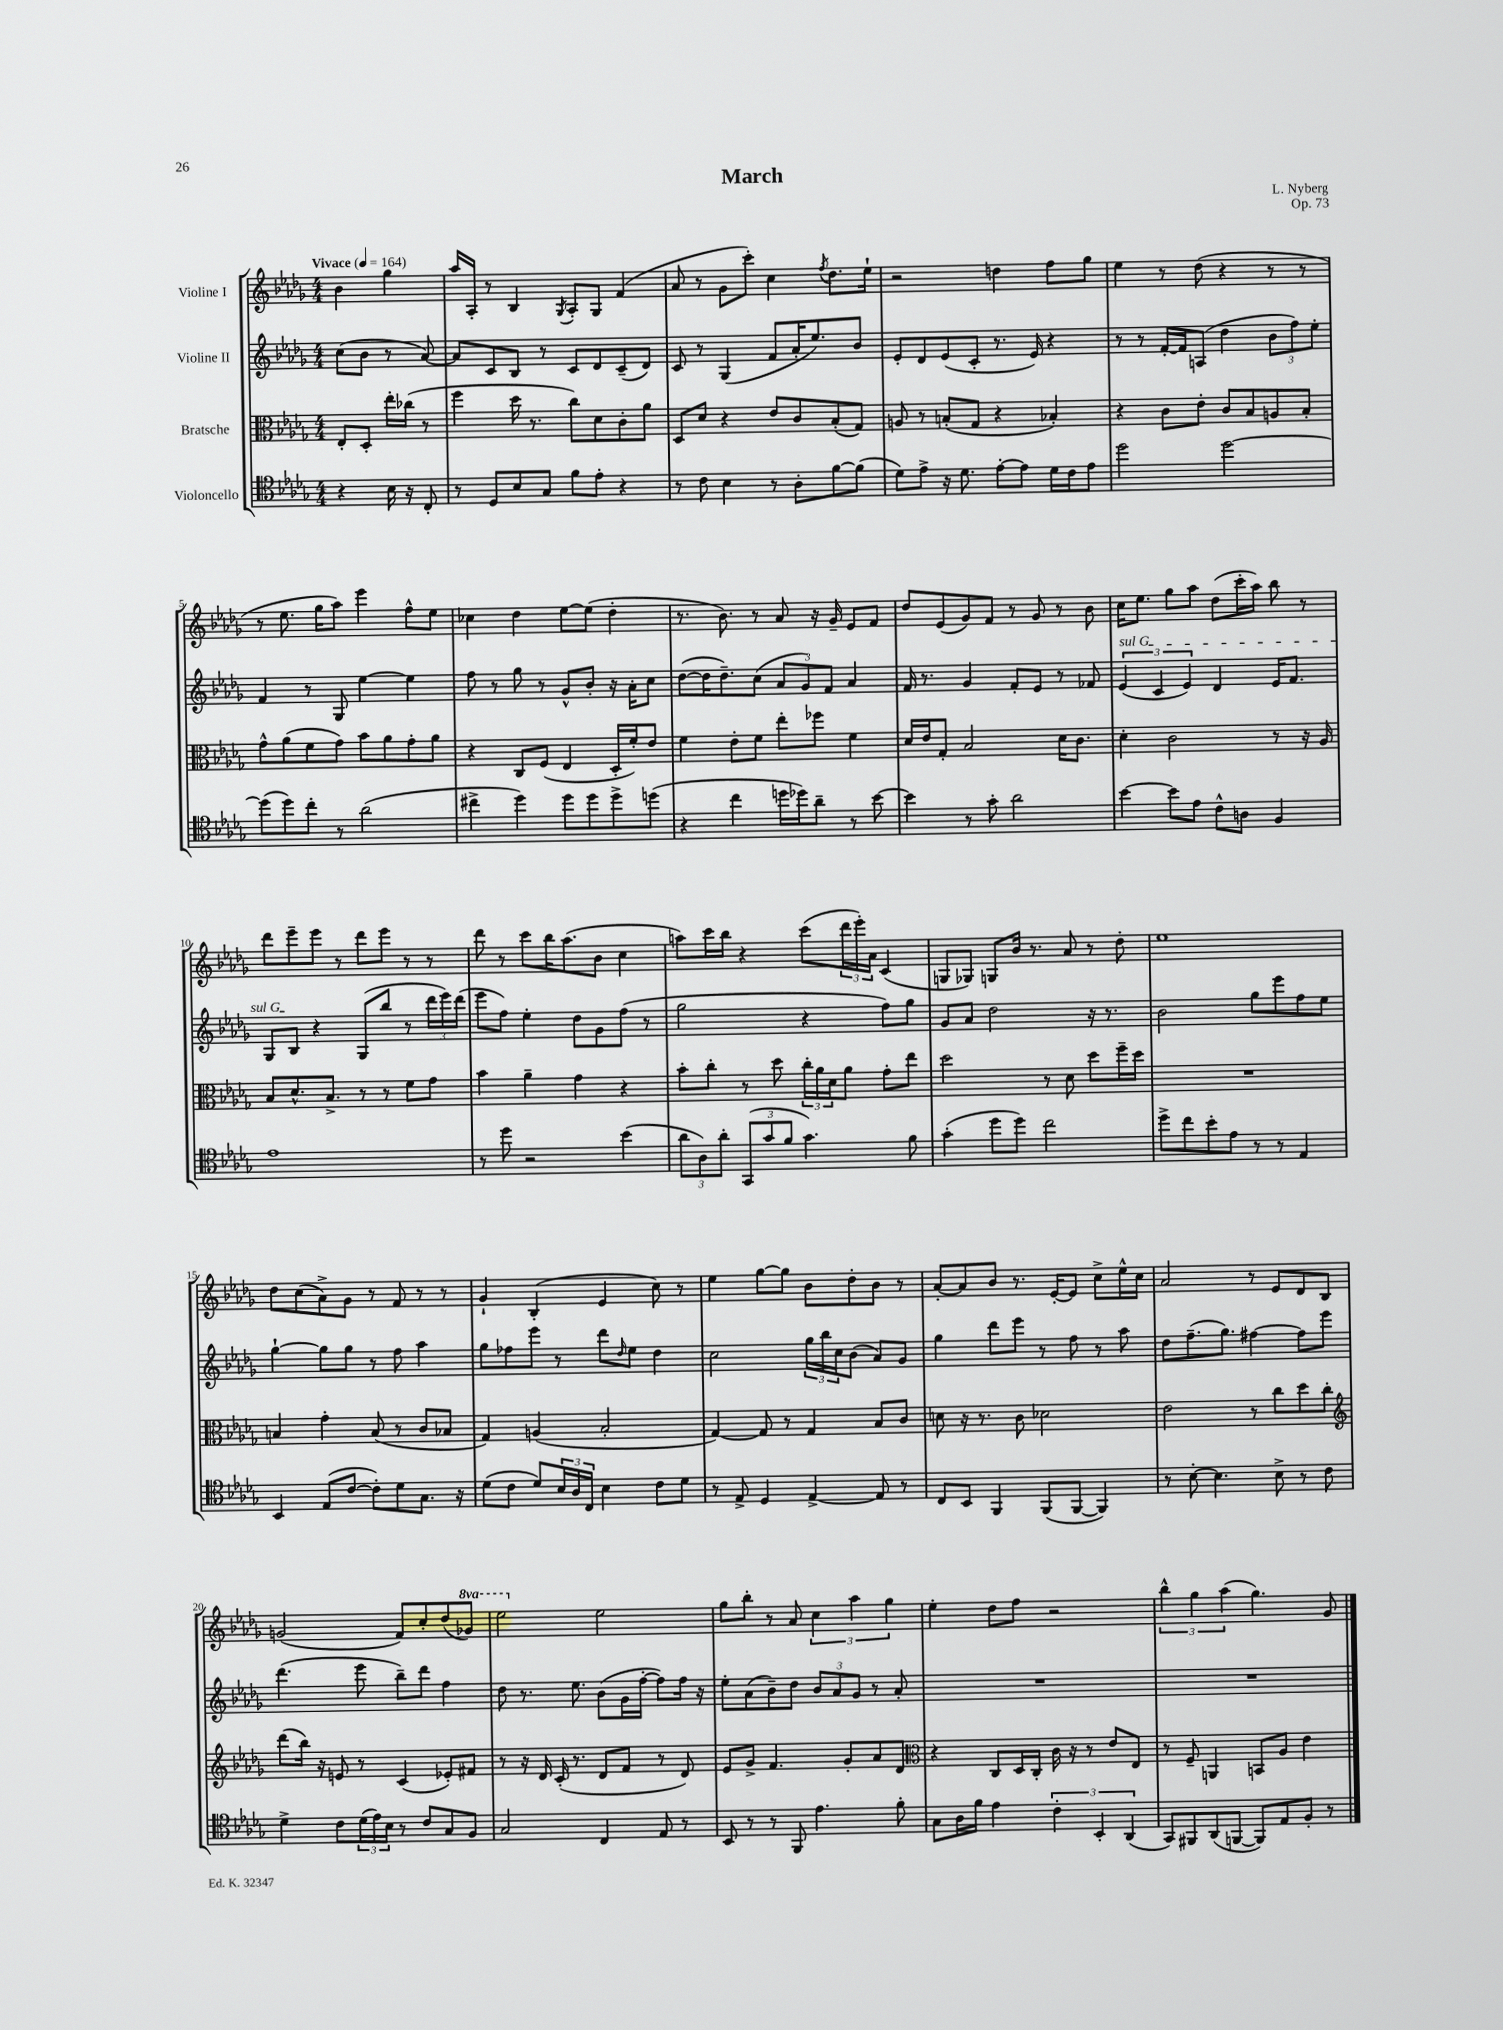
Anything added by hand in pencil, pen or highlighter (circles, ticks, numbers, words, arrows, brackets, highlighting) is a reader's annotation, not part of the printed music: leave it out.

**kern	**kern	**kern	**kern
*part4	*part3	*part2	*part1
*staff4	*staff3	*staff2	*staff1
*I"Violoncello	*I"Bratsche	*I"Violine II	*I"Violine I
*clefC4	*clefC3	*clefG2	*clefG2
*k[b-e-a-d-g-]	*k[b-e-a-d-g-]	*k[b-e-a-d-g-]	*k[b-e-a-d-g-]
*M4/4	*M4/4	*M4/4	*M4/4
*MM164	*MM164	*MM164	*MM164
=	=	=	=
!	!	!	!LO:TX:a:B:t=Vivace
4r	8E-'/L	(8cc\L	4b-\
.	8D-'/J	8b-\J	.
16B-\	16ee-'\LL	8r	4gg-\
16r	(16cc-X\JJ	.	.
8C'/	8r	[8a-/)	.
=1	=1	=1	=1
8r	4ff\	8a-/L]	16aa-/LL
.	.	.	16A-'/JJ
8D-/L	.	8c/	8r
8B-/	16dd-\	8B-/J	4B-/
.	8.r	.	.
8G-/J	.	8r	.
.	.	.	8qG-/
8f\L	8cc\L)	8c/L	8A-'/L
8e-'\J	8d-\	8d-/	8G-/J
4r	8c'\	(8c~/	(4f/
.	8a-\J	8d-/J)	.
=2	=2	=2	=2
8r	8D-/L	8c/	8a-/
8c\	8d-/J	8r	8r
4B-\	4r	(4G-/	8g-\L
.	.	.	8ccc'\J)
8r	8e-/L	8f/L	4cc\
8A-'\L	8c/	16a-'/K	.
.	.	8.ee-/)	.
.	.	.	8qff/
[8f\	(8B-'/	.	8.dd-\L
(8f\J]	8G-/J)	8b-/J	.
.	.	.	16ee-`\Jk
=3	=3	=3	=3
8d-\L)	8An/	8e-'/L	2r
8e-^\J	8r	8d-/	.
16r	(8Bn'/L	(8e-/	.
8.d-\	.	.	.
.	8G-/J	8c'/J	.
[8e-'\L	4r	8.r	4ddn\
8e-\J]	.	.	.
.	.	16e-/)	.
16d-\LL	4B-X'/)	4r	8ff\L
16c\J	.	.	.
8e-\J	.	.	8gg-\J
=4	=4	=4	=4
2dd-\	4r	8r	4ee-\
.	.	8r	.
.	8c\L	[16f'/LL	8r
.	.	16f/J]	.
.	8e-'\J	(8An/J	(8dd-\
[2dd-\	8c/L	4dd-\	4r
.	8B-/	.	.
.	8An/	12b-\L	8r
.	.	12ff\)	.
.	8B-'/J	.	8r
.	.	12ee-'\J	.
!!LO:LB:g=z
=5	=5	=5	=5
(8dd-\L]	8g-^^\L	4f/	8r
8dd-\)	(8a-\	.	8.ee-\
8cc'\J	8f\	8r	.
.	.	.	16gg-\KL
8r	8g-\J)	8G-/	8aa-\J)
(2a-\	8b-\L	[4ee-\	4eee-\
.	8a-\	.	.
.	8g-'\	4ee-\]	8ff^^\L
.	8a-\J	.	8ee-\J
=6	=6	=6	=6
4cc#X^\	4r	8ff\	4cc-X\
.	.	8r	.
4dd-\)	8C/L	8gg-\	4dd-\
.	(8F/J	8r	.
8dd-\L	4E-/	8g-^^/L	[8ee-\L
8dd-\	.	8b-'/J	(8ee-\J]
8dd-^\	16D-'/LL	16r	4dd-'\
.	16f'/J)	16a-'\KL	.
(8ddn\J	8e-/J	8cc\J	.
=7	=7	=7	=7
4r	4f\	([8dd-\L	8.r
.	.	16dd-\K]	.
.	.	8.dd-~\)	8.b-\)
4cc\	8e-'\L	.	.
.	8f\J	(8cc\J	8r
16ddn\LL	8ee-'\L	12a-/L	8a-/
16dd-X\J)	.	.	.
.	.	12g-/)	.
8a-~\J	8ff-X\J	.	16r
.	.	12f/J	.
.	.	.	16g-~/
8r	4f\	4a-/	8e-/L
[8b-\	.	.	8f/J
=8	=8	=8	=8
4b-\]	16d-/LL	16f/	8dd-/L
.	16e-/J	8.r	.
.	8G-'/J	.	(8e-/
8r	2B-/	4g-/	8g-/)
8g-'\	.	.	8f/J
2a-\	.	8f'/L	8r
.	.	8e-/J	8g-/
.	16d-\KL	8r	8r
.	8.c\J	.	.
.	.	8f-X/	8b-\
=9	=9	=9	=9
!	!	!LO:TX:a:i:t=sul G	!
[4b-\	4d-'\	(6e-/	16cc\KL
.	.	.	8.ee-\J
.	.	6c/	.
8b-\L]	2c\	.	8gg-\L
.	.	6e-/)	.
8e-\J	.	.	8aa-\J
8c^^\L	.	4d-/	(8dd-\L
8An\J	.	.	16ccc'\L
.	.	.	16aa-\JJ)
4F/	8r	16e-/KL	8bb-\
.	.	8.f/J	.
.	16r	.	8r
.	16A-/	.	.
!!LO:LB:g=z
=10	=10	=10	=10
1e-	8B-/L	8G-/L	8ddd-\L
.	8.d-^^/	8B-/J	8eee-~\
.	.	4r	8eee-\J
.	8.B-^/J	.	.
.	.	.	8r
.	8r	(8G-/L	8ddd-\L
.	8r	8bb-/J	8eee-\J
.	8f\L	8r	8r
.	8g-\J	24ddd-\LL	8r
.	.	24eee-\)	.
.	.	(24ddd-\JJ	.
=11	=11	=11	=11
8r	4b-\	8eee-\L	8ddd-\
8dd-\	.	8ff\J)	8r
2r	4a-~\	4ee-'\	8ccc\L
.	.	.	16bb-\K
.	.	.	(8.aa-\
.	4g-\	8dd-\L	.
.	.	8g-\	8b-\J
(4b-\	4r	(8ff\J	4cc\
.	.	8r	.
=12	=12	=12	=12
12a-\L	8b-'\L	2gg-\	8aan\L)
12A-\)	.	.	.
.	8cc'\J	.	16ccc\L
12a-'\J	.	.	.
.	.	.	16bb-\JJ
(12GG-/L	8r	.	4r
12g-/	.	.	.
.	8dd-\	.	.
12f/J	.	.	.
4.g-\)	24cc'\LL	4r	(8ccc\L
.	24a-\	.	.
.	24d-\J	.	.
.	8a-\J	.	24ddd-\L
.	.	.	24eee-'\)
.	.	.	24a-\JJ
.	8g-'\L	8ff\L)	(4c/
8f\	8ee-\J	8gg-\J	.
=13	=13	=13	=13
(4g-'\	2dd-\	8g-/L	8Gn/L
.	.	8a-/J	8G-X/J)
8dd-\L	.	2dd-\	8Gn/L
8dd-\J)	.	.	16b-/Jk
.	.	.	8.r
2cc\	8r	.	.
.	8d-\	.	8a-/
.	8dd-\L	16r	8r
.	.	8.r	.
.	16ff~\L	.	8dd-'\
.	16dd-\JJ	.	.
=14	=14	=14	=14
8dd-^\L	1r	2b-\	1ee-
8cc\	.	.	.
8b-'\	.	.	.
8e-\J	.	.	.
8r	.	8gg-\L	.
8r	.	8eee-\	.
4E-/	.	8ff\	.
.	.	8ee-\J	.
!!LO:LB:g=z
=15	=15	=15	=15
4BB-/	4Bn/	[4gg-`\	8dd-\L
.	.	.	(8cc\
(8E-/L	4g-'\	8gg-\L]	8a-^\)
[8c/J	.	8gg-\J	8g-\J
8c'\L])	(8B/	8r	8r
8d-\	8r	8ff\	8f/
8.G-\J	8c/L	4aa-\	8r
.	8B-X/J	.	8r
16r	.	.	.
=16	=16	=16	=16
(8d-\L	4G-/)	8gg-\L	4g-`/
8c\J	.	8ff-X\	.
8d-/L)	(4An/	8eee-\J	(4B-'/
24B-/L	.	8r	.
24A-/	.	.	.
24C/JJ	.	.	.
4B-\	2B-'/	8ddd-\L	4e-/
.	.	16qqdd-/	.
.	.	8ee-\J	.
8c\L	.	4dd-\	8cc\)
8d-\J	.	.	8r
=17	=17	=17	=17
8r	[4G-/)	2cc\	4ee-\
8E-^/	.	.	.
4D-/	8G-/]	.	[8gg-\L
.	8r	.	8gg-\J]
[4E-^/	4G-/	24gg-\LL	8b-\L
.	.	24bb-\	.
.	.	24cc\J	.
.	.	(8b-\J	8dd-'\
8E-/]	8B-/L	8a-/L)	8b-\J
8r	8c/J	8g-/J	8r
=18	=18	=18	=18
8C/L	8dn\	4gg-\	[8a-'/L
8BB-/J	16r	.	8a-/]
.	8.r	.	.
4FF/	.	8ddd-\L	8b-/J
.	8c\	8eee-\J	8.r
(8FF/L	2d-X\	8r	.
.	.	.	[16e-'/KL
[8FF/J	.	8ff\	8e-/J]
4FF/])	.	8r	8cc^\L
.	.	8aa-\	16ee-^^\L
.	.	.	16cc\JJ
=19	=19	=19	=19
8r	2e-\	8dd-\L	2a-/
[8B-'\	.	(8.ff~\	.
4.B-\]	.	.	.
.	.	8.gg-\J)	.
.	8r	[4ff#X\	8r
8B-^\	8cc\L	.	8e-/L
8r	8dd-\	8ff#\L]	8d-/
8c\	8cc'\J	8eee-\J	8B-/J
!!LO:LB:g=z
=20	=20	=20	=20
*	*clefG2	*	*
4d-^\	(8ddd-\L	(4.ddd-\	(2gn/
.	16bb-\Jk)	.	.
.	16r	.	.
8c\L	8en/	.	.
(24d-\L	8r	8eee-\	.
24e-\)	.	.	.
24B-\JJ	.	.	.
8r	(4c/	8bb-~\L)	8f/L)
8c/L	.	8ddd-\J	8cc'/
8G-/	8e-X'/L)	4ff\	(8dd-/
*	*	*	*8va
8F/J	8f#X/J	.	8gg-X/J)
=21	=21	=21	=21
2G-/	8r	8dd-\	2eee-\
.	16r	8.r	.
.	16d-/	.	.
.	(16c'/	.	.
.	8.r	8.ee-\	.
*	*	*	*X8va
4C/	8d-/L	(8b-\L	2ee-\
.	8f/J	16g-\L	.
.	.	[16ff'\JJ	.
8E-/	8r	8ff\L])	.
8r	8d-/)	16ff\Jk	.
.	.	16r	.
=22	=22	=22	=22
8BB-/	8e-/L	8ee-'\L	8gg-\L
8r	8g-^/J	(8a-\	8bb-'\J
8r	4.f/	8b-~\)	8r
8FF/	.	8dd-\J	8a-/
4.e-\	.	12b-/L	6cc\
.	.	12a-/	.
.	8g-'/L	.	.
.	.	12g-/J	6aa-\
.	8a-/	8r	.
.	.	.	6gg-\
8f'\	8d-/J	8a-'/	.
=23	=23	=23	=23
*	*clefC3	*	*
8G-\L	4r	1r	4ee-'\
16A-\L	.	.	.
16f\JJ	.	.	.
4e-\	8C/L	.	8dd-\L
.	16D-/L	.	8ff\J
.	16C'/JJ	.	.
6c'\	16c\	.	2r
.	16r	.	.
.	8r	.	.
6BB-'/	.	.	.
.	8e-/L	.	.
(6AA-/	.	.	.
.	8E-/J	.	.
=24	=24	=24	=24
8GG-/L)	8r	1r	6bb-^^\
8FF#X/	8F~/	.	.
.	.	.	6gg-\
(8AA-/	4AAn/	.	.
.	.	.	(6aa-\
[8FFn/J	.	.	.
8FF/L])	8BBn/L	.	4.gg-\)
8E-/	8A-/J	.	.
8F'/J	4e-\	.	.
8r	.	.	8g-/
==	==	==	==
*-	*-	*-	*-
